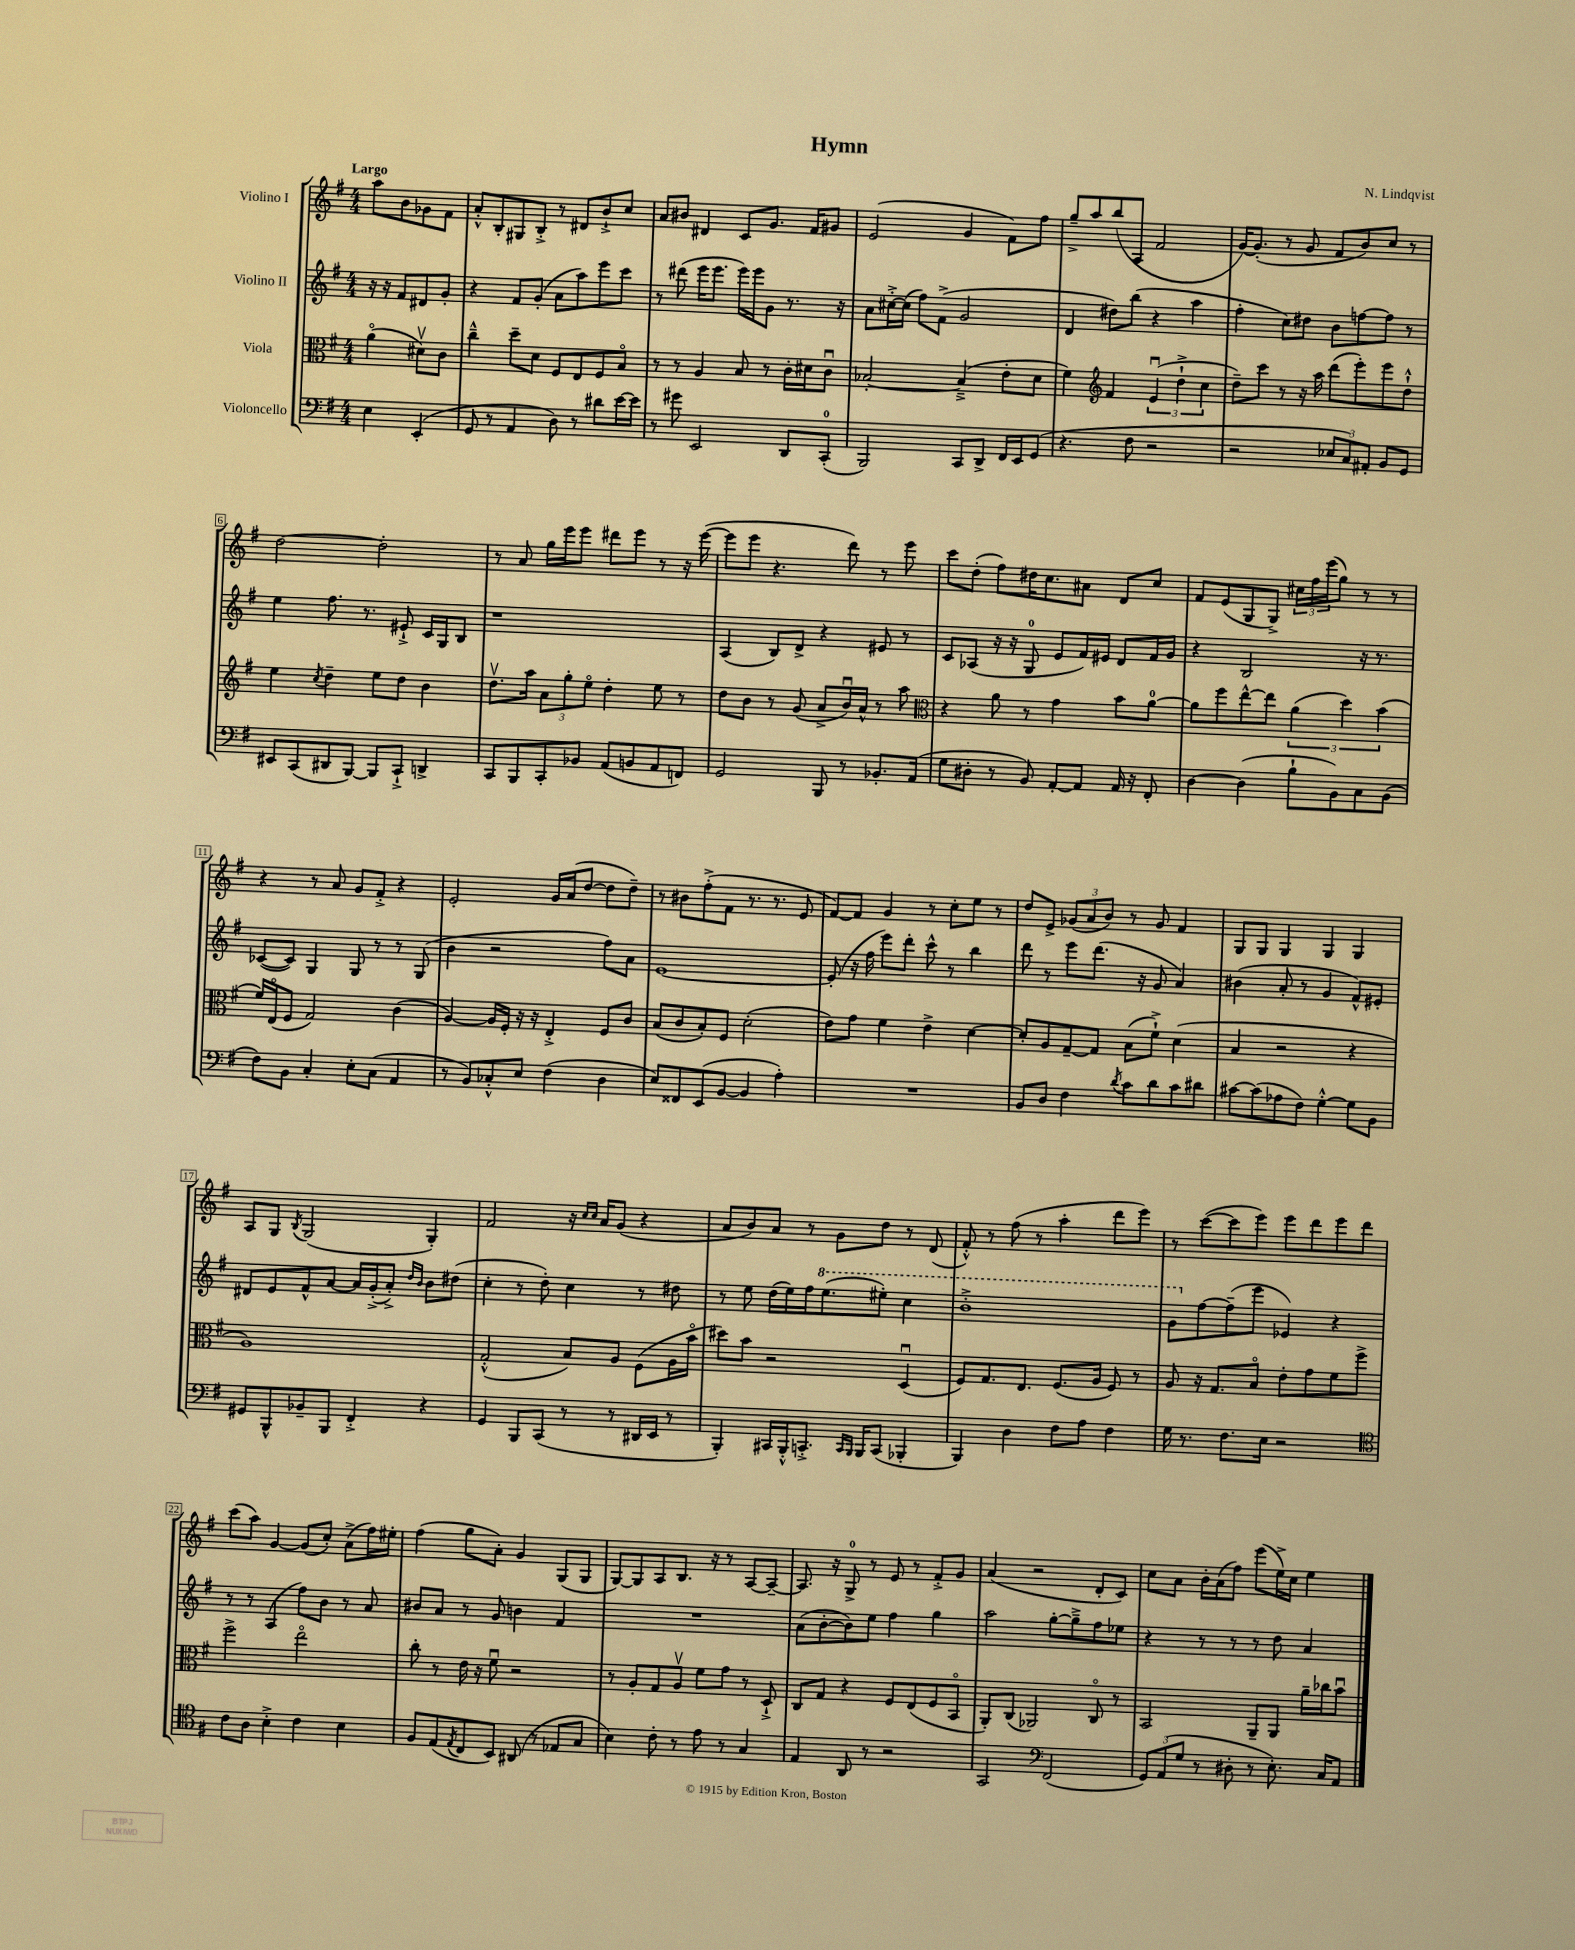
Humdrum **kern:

**kern	**kern	**kern	**kern
*part4	*part3	*part2	*part1
*staff4	*staff3	*staff2	*staff1
*I"Violoncello	*I"Viola	*I"Violino II	*I"Violino I
*clefF4	*clefC3	*clefG2	*clefG2
*k[f#]	*k[f#]	*k[f#]	*k[f#]
*M4/4	*M4/4	*M4/4	*M4/4
=	=	=	=
!	!	!	!LO:TX:a:B:t=Largo
4E\	(4a\	16r	8aa\L
.	.	16r	.
.	.	8f#/L	8b\
(4EE'/	8d#Xv\L)	8d#X/	8g-X\
.	8c\J	8g'/J	8f#\J
=1	=1	=1	=1
8GG/	4cc~^^\	4r	8a'^^/L
8r	.	.	8B'/
4AA/	8dd~\L	8f#/L	8G#X/
.	8d\J	(8g'/J	8B'^/J
8D\)	8F#/L	8a\L	8r
8r	8E/	8aa\)	8d#X/L
8d#X\L	8F#/	8eee\	8b`^/
[16e\L	8B/J	8ccc\J	8cc/J
16e\JJ]	.	.	.
=2	=2	=2	=2
8r	8r	8r	8a/L
8g#X\	8r	(8ddd#X\	8b#X/J
2EE/	4A/	16eee\KL	4d#X/
.	.	8.eee\J	.
.	8B/	16eee\LL)	8c/L
.	.	16eee\J	.
.	8r	8g\J	8.g/J
8DD/L	16c'\LL	8.r	.
.	16d#X\J	.	16f#/KL
(8CC'/J	8cu\J	.	8g#X/J
.	.	16r	.
=3	=3	=3	=3
2BBB/)	[2B-X'/	8a\L	(2e/
.	.	[16cc#X'^\L	.
.	.	(16cc#\JJ]	.
.	.	8ff#\L)	.
.	.	(8f#^\J	.
8CC/L	(4B-~^/]	2g/	4g/
8DD^/J	.	.	.
16FF#/LL	8e'\L	.	8f#\L)
16EE/J	.	.	.
(8GG/J	8d\J	.	8ff#\J
=4	=4	=4	=4
4.r	4f#\)	4d/	8gg~^/L
.	.	.	8aa/
*	*clefG2	*	*
.	4f#/	8dd#X\L)	(8bb/
8F#\	.	(8bb\J	8A/J
2r	(6eu/	4r	2f#/
.	6dd`^\	.	.
.	.	4aa\	.
.	6cc\	.	.
=5	=5	=5	=5
2r	8dd~\L)	4ff#'\	[16g/KL)
.	.	.	(8.g'/J]
.	8ccc\J	.	.
.	8r	8cc\L)	8r
.	16r	8dd#X\J	8g/
.	16aa\	.	.
12E-X/L	(8ddd\L	8b\L	8f#/L
12C/)	.	.	.
.	8eee'\)	[8ffn\	8b/)
12AA#X'/J	.	.	.
8BB/L	8eee\	8ff\J]	8cc/J
8GG/J	8dd`^^\J	8r	8r
!!LO:LB:g=z
=6	=6	=6	=6
8EE#X/L	4ee\	4ee\	[2dd\
(8CC/	.	.	.
.	8qcc/	.	.
8DD#X/	4dd~\	8.ff#\	.
[8BBB/J)	.	.	.
.	.	8.r	.
8BBB/L]	8ee\L	.	2dd'\]
8CC`^/J	8dd\J	8e#X`^/	.
4DDn^/	4b\	16c/LL	.
.	.	16G/J	.
.	.	8B/J	.
=7	=7	=7	=7
8CC/L	8.ddv\L	1r	8r
8BBB/	.	.	8a/
.	16aa\Jk	.	.
8CC'/	12a\L	.	16gg\LL
.	.	.	16eee\J
.	12gg'\	.	.
8BB-X/J	.	.	8eee\J
.	12ee\J	.	.
(8AA/L	4dd'\	.	8ddd#X\L
8BBn/	.	.	8eee\J
8AA/	8ee\	.	8r
8FFn/J)	8r	.	16r
.	.	.	([16eee\
=8	=8	=8	=8
2GG/	8dd\L	(4A/	8eee\L]
.	8b\J	.	8eee\J
.	8r	8B/L)	4.r
.	(8g/	8d^/J	.
8BBB/	8a^/L	4r	.
8r	16bu/L)	.	8ddd\)
.	16a^^/JJ	.	.
8.BB-X'/L	8r	8e#X/	8r
.	8aa\	8r	8eee\
(16AA/Jk	.	.	.
=9	=9	=9	=9
*	*clefC3	*	*
8G\L	4r	8c/L	8ccc\L
8D#X'\J	.	(8A-X/J	(8dd'\J
8r	8a\	16r	8ff#\L)
.	.	16r	.
8BB/)	8r	8G/	16dd#X\K
.	.	.	8.cc\
[8AA'/L	4g\	8e/L	.
8AA/J]	.	16f#/L)	8a#X\J
.	.	16e#X/JJ	.
16AA/	8b\L	8d/L	8d/L
16r	.	.	.
8FF#'/	[8a\J	16f#/L	8cc/J
.	.	16g/JJ	.
=10	=10	=10	=10
[4D\	8a\L]	4r	8f#/L
.	8ff#\	.	(8e/
(4D\]	[8ee^^\	2B/	8G/
.	8ee\J]	.	8G^/J)
8B`\L	(6a\	.	24cc#X\LL
.	.	.	24ff#\
.	.	.	(24eee\J
8BB\)	.	.	8gg\J)
.	6dd\)	.	.
8C\	.	16r	8r
.	.	8.r	.
.	(6b\	.	.
(8BB\J	.	.	8r
!!LO:LB:g=z
=11	=11	=11	=11
8F#\L)	16f#/LL)	([8c-X/L	4r
.	(16E/J	.	.
8BB\J	8F#/J	8c-/J])	.
4C'/	2G/)	4G/	8r
.	.	.	8a/
8E'\L	.	8G/	8g/L
(8C\J	.	8r	8f#'^/J
4AA/	(4c\	8r	4r
.	.	(8G/	.
=12	=12	=12	=12
8r	[4A/)	4b\	2e'/
8BB/L)	.	.	.
8C-X'^^/	16A/LL]	2r	.
.	16F#'/JJ	.	.
8E/J	16r	.	.
.	16r	.	.
(4F#\	4E'^/	.	16g/LL
.	.	.	(16a/J
.	.	.	[8dd/J
4D\	8F#/L	8ff#\L)	8dd\L]
.	8c/J	8a\J	8dd~\J)
=13	=13	=13	=13
8E/L)	(8B/L	[1e	8r
8FF##X/	8c/	.	8b#X\L
(8EE/	8B'/)	.	(8ff#'^\
[8BB/J	8F#/J	.	8f#\J
4BB/]	(2d'\	.	8.r
.	.	.	8.r
4A'\)	.	.	.
.	.	.	8e/
=14	=14	=14	=14
1r	8e\L)	(8e'/]	[8f#/L)
.	8g\J	16r	8f#/J]
.	.	16ff#\	.
.	4f#\	8eee\L)	4g/
.	.	8ddd'\J	.
.	4e^\	8ccc^^\	8r
.	.	8r	8cc'\L
.	[4d\	4bb\	8ee\J
.	.	.	8r
=15	=15	=15	=15
8BB/L	8d'/L]	8ddd\	8dd/L
8D/J	8A/	8r	8e^/J
4F#\	[8G~/	8eee\L	(12g-X/L
.	.	.	12a/
.	8G/J]	(8.ddd\J	.
.	.	.	12b/J)
8qd/	.	.	.
8c\L	(8B\L	.	8r
.	.	16r	.
8d\	8f#`^\J)	8g/	8g-/
8c\	(4d\	4a/)	4f#/
8d#X\J	.	.	.
=16	=16	=16	=16
[8c#X\L	4B/	(4b#X\	8G/L
(8c#\]	.	.	8G/J
8A-X\	2r	8a'/	4G/
8F#\J)	.	8r	.
[4G'^^\	.	4g/	4G/
8G\L]	4r	8f#^^/L)	4G/
8BB\J	.	8e#X'/J	.
!!LO:LB:g=z
=17	=17	=17	=17
8GG#X/L	1A)	8d#X/L	8A/L
8BBB^^/	.	8e/	8G/J
.	.	.	8qB/
8BB-X~/	.	8f#^^/	(2G/
8BBB/J	.	[8a/J	.
4FF#'^/	.	16a/LL]	.
.	.	(16g'^/J	.
.	.	8a'^/J)	.
.	.	16qqdd/LL	.
.	.	16qqb/JJ	.
4r	.	8b\L	4G'/)
.	.	(8dd#X\J	.
=18	=18	=18	=18
4GG/	(2G'^^/	4cc'\	2f#/
8BBB/L	.	8r	.
(8CC/J	.	8dd'\)	.
8r	8B/L)	4cc\	16r
.	.	.	16qqcc/LL
.	.	.	16qqcc/JJ
.	.	.	16a/KL
8r	8A/J	.	(8g/J
16DD#X/LL	(8F#\L	8r	4r
16EE/JJ	.	.	.
8r	16A\L	8dd#X\	.
.	16b\JJ	.	.
=19	=19	=19	=19
4BBB'/)	8dd#X\L)	8r	8a/L
.	8b\J	8ee\	8b/)
16CC#X/LL	2r	(16dd\LL	8a/J
16BBB'^^/J	.	16ee\)	.
8.CCn'^/J	.	16ff#\J	8r
*	*	*8va	*
.	.	(8.eee\	.
.	.	.	8g\L
16qqCC/LL	.	.	.
16qqBBB/JJ	.	.	.
16BBB/KL	.	.	.
(8CC/J	.	8eee#X'\J)	8dd\J
4BBB-X'/	(4Du/	4ccc\	8r
.	.	.	(8d/
=20	=20	=20	=20
4BBB/)	8F#/L)	1bb'^	8f#'^^/)
.	8.G/	.	8r
4D\	.	.	(8ff#\
.	8.E/J	.	.
.	.	.	8r
8F#\L	(8.F#/L	.	4aa'\
8A\J	.	.	.
.	16A/Jk	.	.
4F#\	8F#/)	.	8ddd\L
.	8r	.	8eee\J)
=21	=21	=21	=21
16G\	8A/	8gg\L	8r
8.r	.	.	.
*	*	*X8va	*
.	16r	[8ff#\	([8ccc\L
.	8.G/L	.	.
8.F#\L	.	(8ff#~\]	8ccc\]
.	8B/J	8eee\J	8eee\J)
16E\Jk	.	.	.
2r	8e'\L	4e-X/)	8eee\L
.	8g\	.	8ddd\
.	8f#\	4r	8eee\
.	8ff#^\J	.	8ddd\J
!!LO:LB:g=z
=22	=22	=22	=22
*clefC4	*	*	*
8c\L	2ff#^\	8r	(8ccc\L
8A\J	.	8r	8aa\J)
4B'^\	.	(4A/	[4g/
4c\	2ee\	8ff#\L)	(8g/L]
.	.	8b\J	8cc'/J)
4B\	.	8r	(8a^\L
.	.	8a/	16ff#\L)
.	.	.	16ee#X'\JJ
=23	=23	=23	=23
8F#/L	8cc'\	8b#X/L	(4ff#\
(8E/	8r	8a/J	.
8qE/	.	.	.
8C/	16e\	8r	8gg\L
.	16r	.	.
8BB/J)	8f#u\	8g/	8a'\J)
(8AA#X/	2r	4bn\	4g/
8r	.	.	.
8E-X/L	.	4f#/	(8G/L
8G/J	.	.	8G/J
=24	=24	=24	=24
4B\)	8r	1r	[8G/L)
.	8A'/L	.	8G/]
8c'\	8G/	.	8A/
8r	8Av/J	.	8.B/J
8e\	8f#\L	.	.
.	.	.	16r
8r	8g\J	.	8r
4G/	8r	.	[8A/L
.	8D`^/	.	8A~/J_
=25	=25	=25	=25
4E/	8C/L	(8a\L	8.A/]
.	8G/J	[8b'\	.
.	.	.	16r
8AA/	4r	8b\])	8G^/
8r	.	8ee\J	8r
2r	8F#/L	4ff#\	8e/
.	(8E/	.	8r
.	8F#/	4gg\	8f#'^/L
.	8BB/J	.	8g/J
=26	=26	=26	=26
2GG/	8AA'/L)	2aa\	(4a/
.	(8C/J	.	.
.	2AA-X/)	.	2r
*clefF4	*	*	*
(2FF#/	.	[8gg'\L	.
.	.	8gg~^\]	.
.	8C/	8ff#\	8d'/L
.	8r	8ee-X\J	8c/J)
=27	=27	=27	=27
12GG/L)	2BB/	4r	8cc\L
(12AA/	.	.	.
.	.	.	8a\J
12G/J	.	.	.
8r	.	8r	16b'\LL
.	.	.	(16a\J
8D#X'\	.	8r	8ff#\J)
8r	8AA~/L	8r	(8eee\L
8.E'\)	8AA/J	8dd\	16ee^\L)
.	.	.	16cc\JJ
.	16a~\LL	4a/	4ee\
16C/KL	16cc-X\J	.	.
8AA/J	8bu\J	.	.
==	==	==	==
*-	*-	*-	*-
